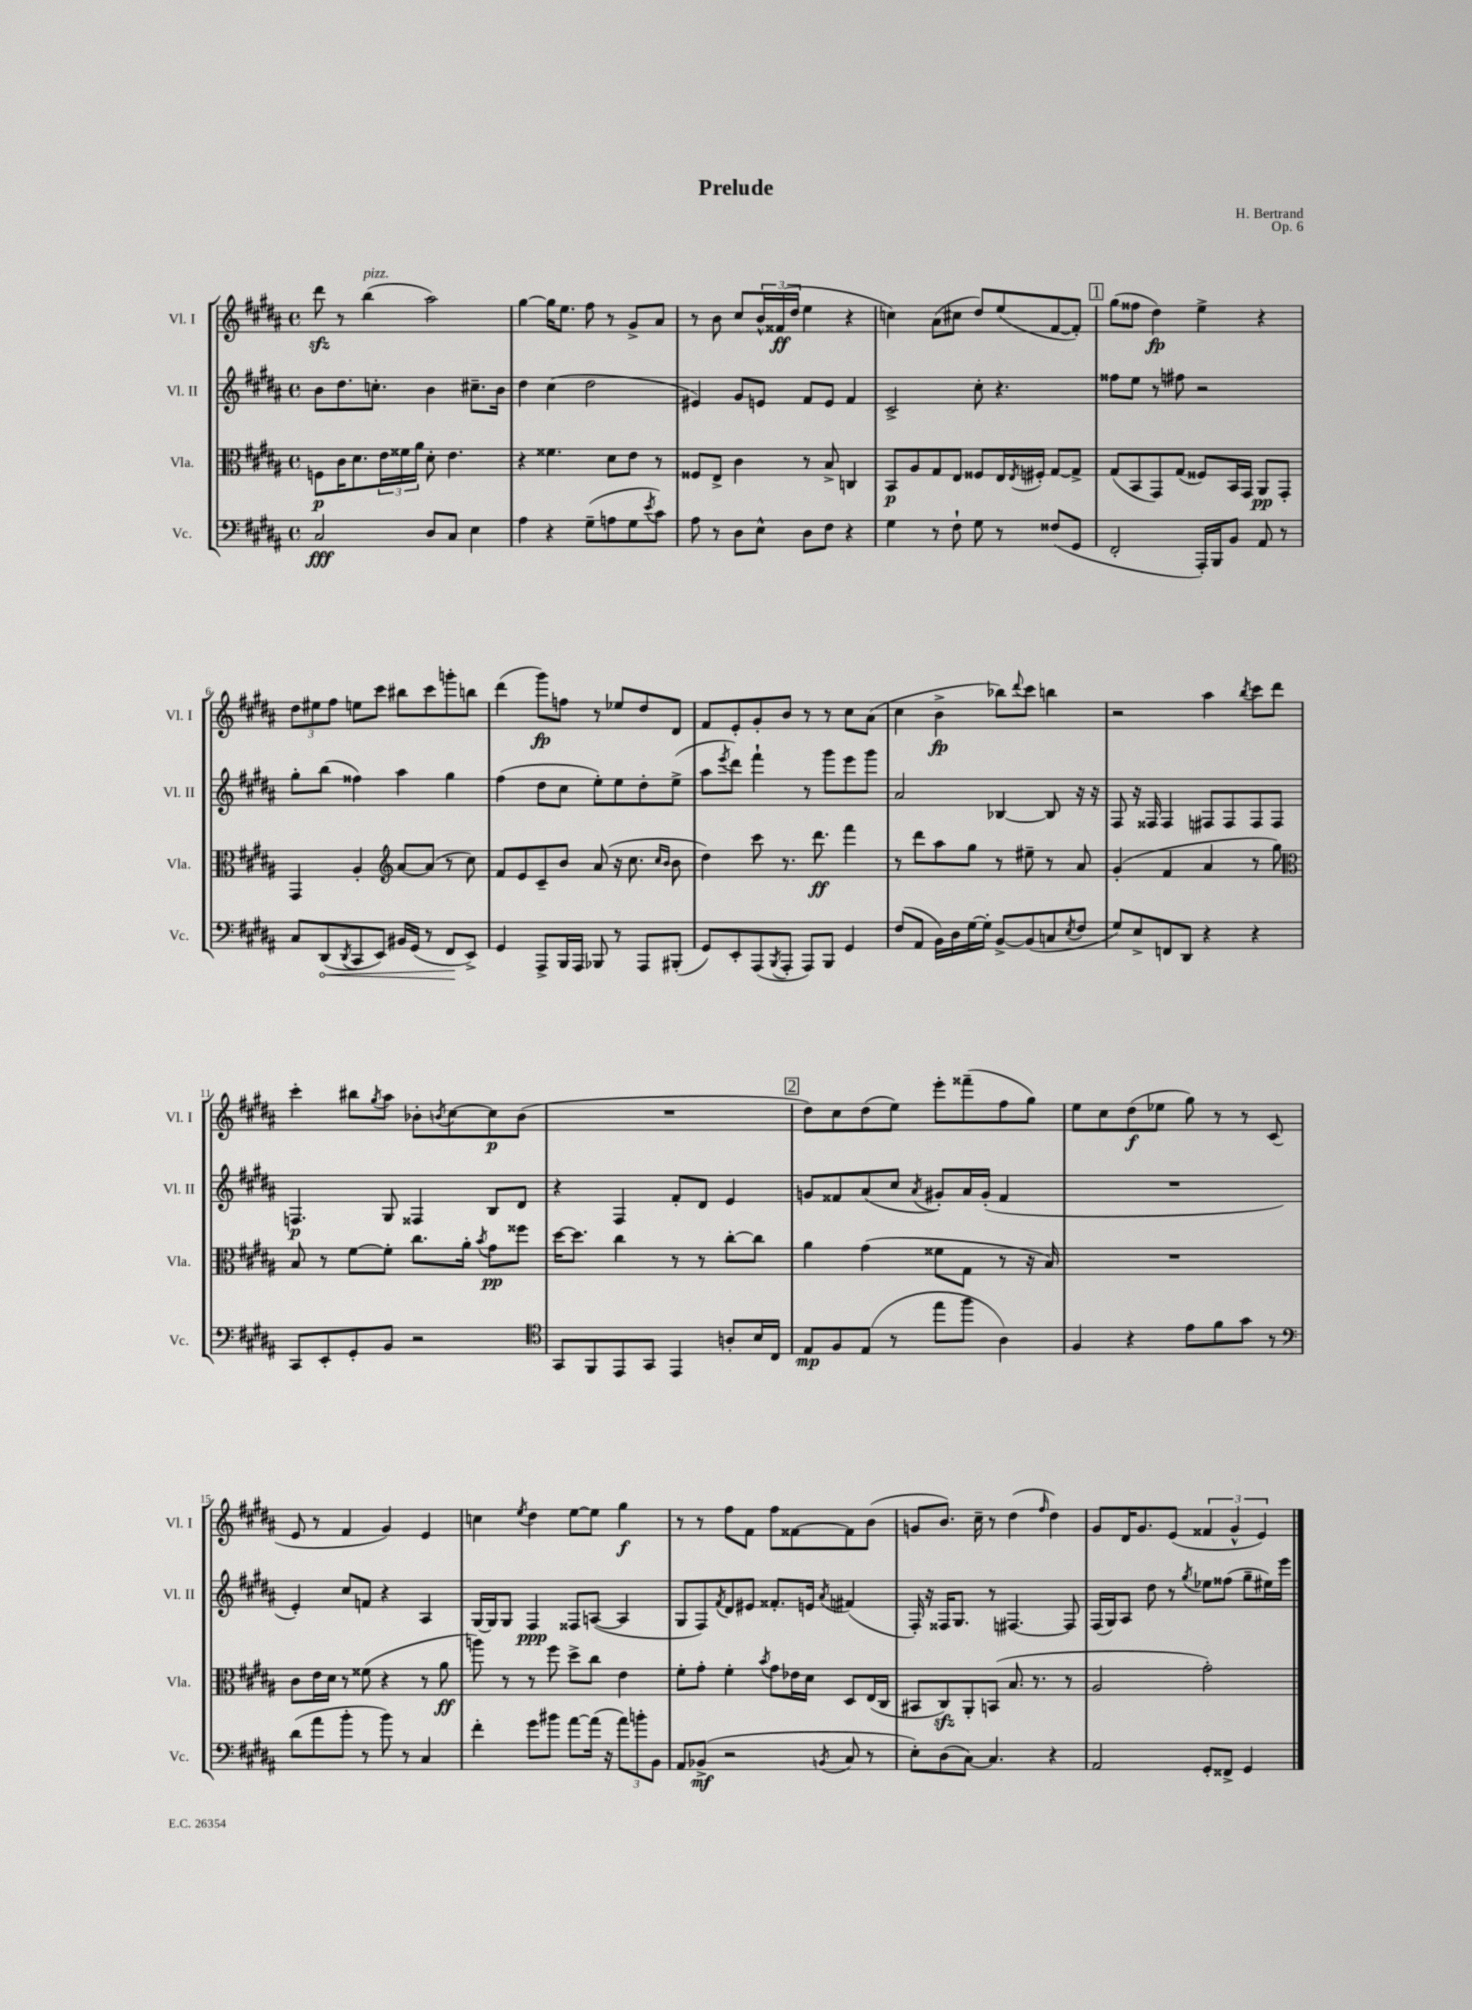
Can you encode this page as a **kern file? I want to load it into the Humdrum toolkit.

**kern	**dynam	**kern	**dynam	**kern	**dynam	**kern	**dynam
*part4	*part4	*part3	*part3	*part2	*part2	*part1	*part1
*staff4	*staff4	*staff3	*staff3	*staff2	*staff2	*staff1	*staff1
*I"Vc.	*	*I"Vla.	*	*I"Vl. II	*	*I"Vl. I	*
*I'Vc.	*	*I'Vla.	*	*I'Vl. II	*	*I'Vl. I	*
*clefF4	*	*clefC3	*	*clefG2	*	*clefG2	*
*k[f#c#g#d#a#]	*	*k[f#c#g#d#a#]	*	*k[f#c#g#d#a#]	*	*k[f#c#g#d#a#]	*
*M4/4	*	*M4/4	*	*M4/4	*	*M4/4	*
*met(c)	*	*met(c)	*	*met(c)	*	*met(c)	*
=1	=1	=1	=1	=1	=1	=1	=1
2C#/	fff	8Fn\L	p	8b\L	.	8ddd#zz\	.
.	.	16c#\K	.	8.dd#\	.	8r	.
.	.	8.d#\	.	.	.	.	.
!	!	!	!	!	!	!LO:TX:a:i:t=pizz.	!
.	.	.	.	.	.	(4bb\	.
.	.	.	.	8.ccn'\J	.	.	.
.	.	24e\L	.	.	.	.	.
.	.	24f##X\	.	.	.	.	.
.	.	24a#\JJ	.	.	.	.	.
8D#/L	.	8d#'\	.	4b\	.	2aa#\)	.
8C#/J	.	4.e\	.	.	.	.	.
4E\	.	.	.	8.cc#X~\L	.	.	.
.	.	.	.	16b\Jk	.	.	.
=2	=2	=2	=2	=2	=2	=2	=2
4A#\	.	4r	.	4dd#\	.	[4gg#\	.
4r	.	4.f##X\	.	(4cc#\	.	16gg#\KL]	.
.	.	.	.	.	.	8.ee\J	.
(8G#~\L	.	.	.	2dd#\	.	8ff#\	.
8An\	.	8d#\L	.	.	.	8r	.
8G#\	.	8e\J	.	.	.	8g#^/L	.
8qe/	.	.	.	.	.	.	.
8c#\J)	.	8r	.	.	.	8a#/J	.
=3	=3	=3	=3	=3	=3	=3	=3
8A#\	.	8F##X/L	.	4e#X/)	.	8r	.
8r	.	8E^/J	.	.	.	8b\	.
8D#\L	.	4c#\	.	8g#/L	.	8cc#/L	.
8E^^\J	.	.	.	8en/J	.	24b^^/L	.
.	.	.	.	.	.	(24f##X/	ff
.	.	.	.	.	.	24dd#/JJ	.
8D#\L	.	8r	.	8f#/L	.	4ee\	.
8F#\J	.	8B^/	.	8e/J	.	.	.
4r	.	4Cn/	.	4f#/	.	4r	.
=4	=4	=4	=4	=4	=4	=4	=4
4G#\	.	8BB/L	p	2c#^/	.	4ccn\)	.
.	.	8A#/	.	.	.	.	.
8r	.	8G#/	.	.	.	(8a#\L	.
8F#`\	.	8E/J	.	.	.	8cc#X\J	.
8G#\	.	8F##X/L	.	8cc#'\	.	8dd#/L)	.
8r	.	16E/L	.	4.r	.	(8ee/	.
.	.	8qE/	.	.	.	.	.
.	.	16F#X'/JJ	.	.	.	.	.
(8F##X/L	.	[8G#/L	.	.	.	[8f#/	.
8GG#/J	.	8G#^/J]	.	.	.	8f#'/J])	.
!!LO:REH:place=s1:t=1
=5	=5	=5	=5	=5	=5	=5	=5
2FF#'/	.	(8G#/L	.	8ff##X\L	.	(8gg#\L	.
.	.	8BB/	.	8ee\J	.	8ff##X\J	.
.	.	8GG#/)	.	8r	.	4dd#\)	fp
.	.	(8G#/J	.	8ff#X\	.	.	.
16AAA#'/LL)	.	8F##X/L)	.	2r	.	4ee^\	.
16BBB/J	.	.	.	.	.	.	.
8BB/J	.	16BB/L	.	.	.	.	.
.	.	16GG#/JJ	.	.	.	.	.
8AA#/	.	8AA#/L	pp	.	.	4r	.
8r	.	8GG#'/J	.	.	.	.	.
!!LO:LB:g=z
=6	=6	=6	=6	=6	=6	=6	=6
8C#/L	.	4GG#/	.	8gg#'\L	.	12dd#\L	.
.	.	.	.	.	.	12ee#X\	.
!	!LO:HP:b	!	!	!	!	!	!
(8DD#/	<	.	.	(8bb\J	.	.	.
.	.	.	.	.	.	12ff#\J	.
8qDD#/	.	.	.	.	.	.	.
8CC#/	.	4A#'/	.	4ff##X\)	.	8een\L	.
8EE/J)	.	.	.	.	.	8ccc#\J	.
*	*	*clefG2	*	*	*	*	*
16BB#X/LL	.	[8a#/L	.	4aa#\	.	8bb#X\L	.
(16GG#/JJ	.	.	.	.	.	.	.
8r	.	(8a#/J]	.	.	.	8ccc#\	.
8FF#/L	.	8r	.	4gg#\	.	8gggn'\	.
8EE^/J)	[	8cc#\)	.	.	.	8bbn\J	.
=7	=7	=7	=7	=7	=7	=7	=7
4GG#/	.	8f#/L	.	(4ff#\	.	(4ddd#\	.
.	.	8e/	.	.	.	.	.
8AAA#^/L	.	8c#~/	.	8dd#\L	.	8ggg#\L)	fp
16BBB/L	.	8b/J	.	8cc#\J	.	8ffn\J	.
16AAA#/JJ	.	.	.	.	.	.	.
8BBB-X/	.	(8a#/	.	8ee'\L)	.	8r	.
8r	.	16r	.	8ee\	.	8ee-X/L	.
.	.	8.cc#\	.	.	.	.	.
8AAA#/L	.	.	.	8dd#'\	.	8dd#/	.
.	.	16qqcc#/LL	.	.	.	.	.
.	.	16qqb/JJ	.	.	.	.	.
(8BBB#X'/J	.	8b\	.	(8ee^\J	.	8d#/J	.
=8	=8	=8	=8	=8	=8	=8	=8
8GG#/L)	.	4dd#\)	.	8aa#\L	.	8f#/L	.
.	.	.	.	8qeee/	.	.	.
8EE'/	.	.	.	8ddd#\J)	.	8e'/	.
(8AAA#/	.	8ccc#\	.	4fff#`\	.	8g#'/	.
8qBBB/	.	.	.	.	.	.	.
8AAA#'/J	.	8.r	.	.	.	8b/J	.
8AAA#/L)	.	.	.	8r	.	8r	.
.	.	8.ddd#\	ff	.	.	.	.
8BBB/J	.	.	.	8ggg#\L	.	8r	.
4GG#/	.	4fff#\	.	8eee\	.	8cc#\L	.
.	.	.	.	8ggg#\J	.	(8a#\J	.
=9	=9	=9	=9	=9	=9	=9	=9
(8F#/L	.	8r	.	2a#/	.	4cc#\	.
8AA#/J	.	8ddd#\L	.	.	.	.	.
16BB\LL)	.	8aa#\	.	.	.	4b^\	fp
16D#\	.	.	.	.	.	.	.
[16G#\	.	8gg#\J	.	.	.	.	.
16G#'\JJ]	.	.	.	.	.	.	.
[8BB^/L	.	8r	.	[4B-X/	.	8bb-X\L)	.
.	.	.	.	.	.	8qqddd#/	.
(8BB/]	.	8ee#X~\	.	.	.	8ccc#\J	.
8Cn/	.	8r	.	8B-/]	.	4bbn\	.
8qE/	.	.	.	.	.	.	.
8F#/J	.	8a#/	.	16r	.	.	.
.	.	.	.	16r	.	.	.
=10	=10	=10	=10	=10	=10	=10	=10
8G#/L)	.	(4g#'/	.	8F#/	.	2r	.
8E^/	.	.	.	16r	.	.	.
.	.	.	.	16F##X/	.	.	.
8FFn/	.	4f#/	.	4F##/	.	.	.
8DD#/J	.	.	.	.	.	.	.
4r	.	4a#/	.	8F#X/L	.	4aa#\	.
.	.	.	.	8F#/	.	.	.
.	.	.	.	.	.	8qbb/	.
4r	.	8r	.	8F#/	.	8ccc#\L	.
.	.	8gg#\)	.	8F#/J	.	8ddd#\J	.
!!LO:LB:g=z
=11	=11	=11	=11	=11	=11	=11	=11
*	*	*clefC3	*	*	*	*	*
8CC#/L	.	8B/	.	4.Fn/	p	4ccc#'\	.
8EE'/	.	8r	.	.	.	.	.
8GG#'/	.	[8f#\L	.	.	.	8bb#X\L	.
.	.	.	.	.	.	8qgg#/	.
8BB/J	.	8f#'\J]	.	8G#/	.	8aa#\J	.
2r	.	8.cc#\L	.	4F##X/	.	8b-X'\L	.
.	.	.	.	.	.	8qbn/	.
.	.	.	.	.	.	[8cc#\	.
.	.	16a#'\Jk	.	.	.	.	.
.	.	8qb/	.	.	.	.	.
.	.	8g#\L	pp	8B/L	.	8cc#\]	p
.	.	8ff##X\J	.	8d#/J	.	(8b\J	.
=12	=12	=12	=12	=12	=12	=12	=12
*clefC4	*	*	*	*	*	*	*
8GG#/L	.	[16dd#\KL	.	4r	.	1r	.
.	.	8.dd#\J]	.	.	.	.	.
8FF#/	.	.	.	.	.	.	.
8EE/	.	4cc#\	.	4F#/	.	.	.
8GG#/J	.	.	.	.	.	.	.
4EE/	.	8r	.	8f#'/L	.	.	.
.	.	8r	.	8d#/J	.	.	.
8An'/L	.	[8cc#'\L	.	4e/	.	.	.
16B/L	.	8cc#\J]	.	.	.	.	.
16C#/JJ	.	.	.	.	.	.	.
!!LO:REH:place=s1:t=2
=13	=13	=13	=13	=13	=13	=13	=13
8E/L	mp	4a#\	.	8gn/L	.	8dd#\L)	.
8F#/	.	.	.	8f##X/	.	8cc#\	.
(8E/J	.	(4g#\	.	(8a#/	.	(8dd#\	.
8r	.	.	.	8cc#/J	.	8ee\J)	.
.	.	.	.	8qa#/	.	.	.
8ee\L	.	8f##X\L	.	8g#X'/L)	.	8eee'\L	.
8ff#\J	.	8G#\J	.	16a#/L	.	(8fff##X~\	.
.	.	.	.	(16g#'/JJ	.	.	.
4A#\)	.	8r	.	4f##/	.	8ff#\	.
.	.	16r	.	.	.	8gg#\J)	.
.	.	16B/)	.	.	.	.	.
=14	=14	=14	=14	=14	=14	=14	=14
4F#/	.	1r	.	1r	.	8ee\L	.
.	.	.	.	.	.	8cc#\	.
4r	.	.	.	.	.	(8dd#\	f
.	.	.	.	.	.	8ee-X\J	.
8e\L	.	.	.	.	.	8gg#\)	.
8f#\	.	.	.	.	.	8r	.
8g#\J	.	.	.	.	.	8r	.
8r	.	.	.	.	.	(8c#/	.
!!LO:LB:g=z
=15	=15	=15	=15	=15	=15	=15	=15
*clefF4	*	*	*	*	*	*	*
(8d#\L	.	8c#\L	.	4e'/)	.	8e/	.
8a#\	.	16e\L	.	.	.	8r	.
.	.	16d#\JJ	.	.	.	.	.
8b'\J	.	8r	.	8cc#/L	.	4f#/	.
8r	.	(8f##X\	.	8fn/J	.	.	.
8b\)	.	4r	.	4r	.	4g#/)	.
8r	.	.	.	.	.	.	.
4C#/	.	8r	.	4A#/	.	4e/	.
.	.	8a#\	ff	.	.	.	.
=16	=16	=16	=16	=16	=16	=16	=16
4f#'\	.	8aan\)	.	[16G#/LL	.	4ccn\	.
.	.	.	.	16G#/J]	.	.	.
.	.	8r	.	8G#/J	.	.	.
.	.	.	.	.	.	8qee/	.
8g#\L	.	8r	.	4F#/	ppp	4dd#\	.
8b#X\J	.	8ff#\	.	.	.	.	.
[8a#\L	.	8dd#^\L	.	8F##X/L	.	[8ee\L	.
(16a#\Jk]	.	8cc#\J	.	([8An/J	.	8ee\J]	.
16r	.	.	.	.	.	.	.
12a#\L)	.	4e\	.	4A/]	.	4gg#\	f
12bn'\	.	.	.	.	.	.	.
12BB\J	.	.	.	.	.	.	.
=17	=17	=17	=17	=17	=17	=17	=17
8AA#/L	.	8f#'\L	.	8G#/L	.	8r	.
(8BB-X^/J	mf	8g#'\J	.	8F#/)	.	8r	.
.	.	.	.	8qf#/	.	.	.
2r	.	4f#'\	.	8d#/	.	8ff#\L	.
.	.	.	.	8e#X/J	.	8f#\J	.
.	.	8qb/	.	.	.	.	.
.	.	8g#\L	.	8.f##X'/L	.	8ff#\L	.
.	.	16e-X\L	.	.	.	[8f##X\	.
.	.	16d#\JJ	.	16en/Jk	.	.	.
8qBBn/	.	.	.	8qa#/	.	.	.
8C#/	.	8D#/L	.	(4f#X/	.	8f##\]	.
8r	.	(16E/L	.	.	.	(8b\J	.
.	.	16C#/JJ	.	.	.	.	.
=18	=18	=18	=18	=18	=18	=18	=18
8E'\L)	.	8BB#X/L	.	16F#'/)	.	8gn/L	.
.	.	.	.	16r	.	.	.
(8D#\	.	8C#zz/)	.	16F##X/KL	.	8.b/J)	.
.	.	.	.	8.G#/J	.	.	.
[8C#\J)	.	8AA#'/	.	.	.	.	.
.	.	.	.	.	.	16cc#~\	.
4.C#/]	.	(8BBn/J	.	8r	.	8r	.
.	.	8.B/	.	[4.F#X/	.	(4dd#\	.
.	.	8.r	.	.	.	.	.
.	.	.	.	.	.	16qqff#/	.
4r	.	.	.	.	.	4dd#\)	.
.	.	8r	.	8F#/]	.	.	.
=19	=19	=19	=19	=19	=19	=19	=19
2AA#/	.	2A#/	.	(16F#/LL	.	8g#/L	.
.	.	.	.	16G#/J)	.	.	.
.	.	.	.	8A#/J	.	16d#/K	.
.	.	.	.	.	.	8.g#/	.
.	.	.	.	8dd#\	.	.	.
.	.	.	.	8r	.	(8e/J	.
.	.	.	.	8qgg#/	.	.	.
8GG#'/L	.	2g#'\)	.	8ee-X\L	.	6f##X/	.
8FF##X^/J	.	.	.	(8ff##X\J	.	.	.
.	.	.	.	.	.	6g#^^/	.
4GG#/	.	.	.	8gg#~\L	.	.	.
.	.	.	.	.	.	6e/)	.
.	.	.	.	16ee#X\L)	.	.	.
.	.	.	.	16eee\JJ	.	.	.
==	==	==	==	==	==	==	==
*-	*-	*-	*-	*-	*-	*-	*-
